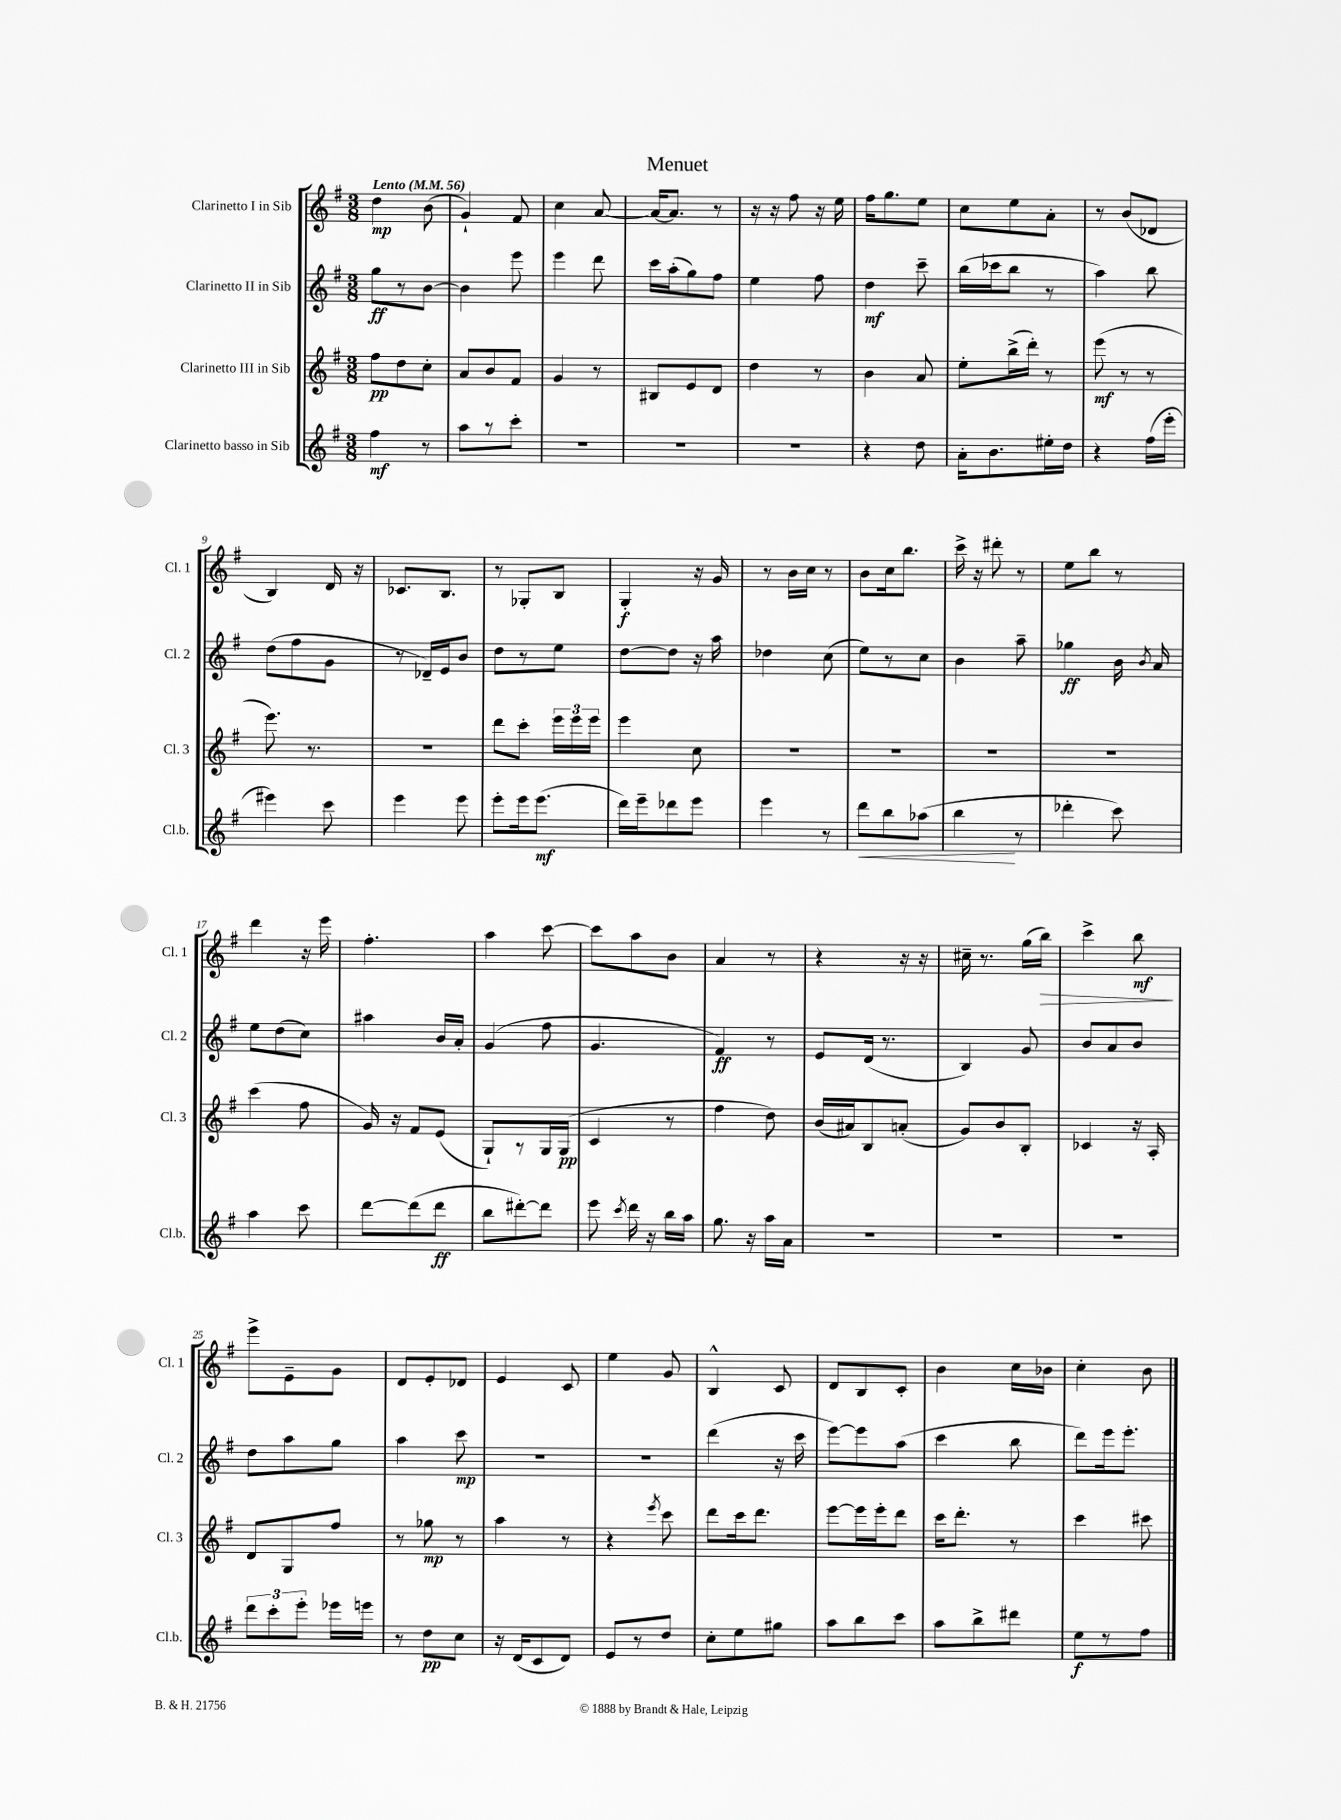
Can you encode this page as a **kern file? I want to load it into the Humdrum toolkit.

**kern	**kern	**kern	**kern
*staff4	*staff3	*staff2	*staff1
*clefG2	*clefG2	*clefG2	*clefG2
*k[f#]	*k[f#]	*k[f#]	*k[f#]
*M3/8	*M3/8	*M3/8	*M3/8
*MM56	*MM56	*MM56	*MM56
4ff#	8ff#	8gg	4dd
.	8dd	8r	.
8r	8cc'	[8b	(8b
=	=	=	=
8aa	8a	4b]	4g`)
8r	8b	.	.
8ccc'	8f#	8eee	8f#
=	=	=	=
4.r	4g	4eee	4cc
.	8r	8ddd	[8a
=	=	=	=
4.r	8B#	16ccc	16a_
.	.	(16aa'	8.a]
.	8e	8gg)	.
.	8d	8ff#	8r
=	=	=	=
4.r	4dd	4ee	16r
.	.	.	16r
.	.	.	8ff#
.	8r	8ff#	16r
.	.	.	16ee
=	=	=	=
4r	4b	4dd	16ff#
.	.	.	8.gg
8dd	8a	8ccc~	8ee
=	=	=	=
16a'	8ee'	(16bb	8cc
8.b	.	16ccc-	.
.	(16bb^	8bb	8ee
.	16ddd')	.	.
16ee#'	8r	8r	8a'
16dd	.	.	.
=	=	=	=
4r	(8eee	4aa)	8r
.	8r	.	(8b
(16ff#	8r	8bb	8d-
16eee'	.	.	.
=	=	=	=
4eee#)	8.eee)	(8dd	4B)
.	.	8ff#	.
.	8.r	.	.
8ccc	.	8g	16d
.	.	.	16r
=	=	=	=
4eee	4.r	8r	8.c-
.	.	16d-~)	.
.	.	16e	8.B
8eee	.	8b	.
=	=	=	=
8eee'	8ddd	8dd	8r
16eee	8ccc'	8r	8G-'
(8.eee	.	.	.
.	24eee	8ee	8B
.	24eee	.	.
.	24eee	.	.
=	=	=	=
16ddd)	4eee	[8dd	4G'
16eee~	.	.	.
8ddd-	.	8dd]	.
8eee	8cc	16r	16r
.	.	16aa	16g
=	=	=	=
4eee	4.r	4dd-	8r
.	.	.	16b
.	.	.	16cc
8r	.	(8cc	8r
=	=	=	=
8ddd	4.r	8ee)	8b
8bb	.	8r	16cc
.	.	.	8.bb
(8aa-	.	8cc	.
=	=	=	=
4bb	4.r	4b	16ccc^
.	.	.	16r
.	.	.	8ddd#'
8r	.	8aa~	8r
=	=	=	=
4ddd-'	4.r	4gg-	8ee
.	.	.	8bb
8ccc)	.	16b	8r
.	.	8qb	.
.	.	16a	.
=	=	=	=
4aa	(4ccc	8ee	4ddd
.	.	(8dd	.
8ccc	8ff#	8cc)	16r
.	.	.	16eee
=	=	=	=
[8ddd	16g)	4aa#	4.ff#'
.	16r	.	.
(8ddd]	8f#	.	.
8ddd	(8e	16b	.
.	.	16a'	.
=	=	=	=
8bb	8G`)	(4g	4aa
[8ddd#')	8r	.	.
8ddd#]	16G	8ff#	[8ccc
.	(16G	.	.
=	=	=	=
8eee	4c	4.g	8ccc]
8qccc	.	.	.
16ddd	.	.	8aa
16r	.	.	.
16bb	8r	.	8b
16aa	.	.	.
=	=	=	=
8.gg	4ff#	4f#)	4a
16r	.	.	.
16aa	8dd)	8r	8r
16a	.	.	.
=	=	=	=
4.r	(16b	8e	4r
.	16a#)	.	.
.	8B	(16d	.
.	.	8.r	.
.	(8a'	.	16r
.	.	.	16r
=	=	=	=
4.r	8g)	4B)	16cc#~
.	.	.	8.r
.	8b	.	.
.	8B'	8g	(16gg
.	.	.	16bb)
=	=	=	=
4.r	4c-	8b	4ccc^
.	.	8a	.
.	16r	8b	8bb
.	16A'	.	.
=	=	=	=
12ddd	8d	8dd	8eee^
12ccc'	.	.	.
.	8G	8aa	8e~
12eee'	.	.	.
16eee-	8ff#	8gg	8g
16eee	.	.	.
=	=	=	=
8r	8r	4aa	8d
8dd	8gg-	.	8e'
8cc	8r	8ccc	8d-
=	=	=	=
16r	4aa	4.r	4e
(16d	.	.	.
8c	.	.	.
8d)	8r	.	8c
=	=	=	=
8e	4r	4.r	4ee
8r	.	.	.
.	8qeee	.	.
8dd	8ccc	.	8g
=	=	=	=
8cc'	8ddd	(4ddd	4B^^
8ee	16ccc	.	.
.	8.ddd	.	.
8gg#	.	16r	8c
.	.	16ccc	.
=	=	=	=
8aa	[8eee	[8eee)	8d
8bb	16eee]	8eee]	8B
.	16eee'	.	.
8ccc	8ddd	(8aa	8c'
=	=	=	=
8aa	16ccc	4ccc	4b
.	8.ddd'	.	.
8bb^	.	.	.
8ddd#	8r	8bb	16cc
.	.	.	16b-
=	=	=	=
8ee	4ccc	8ddd)	4cc'
8r	.	16eee	.
.	.	8.eee'	.
8ff#	8ccc#	.	8b
==	==	==	==
*-	*-	*-	*-
